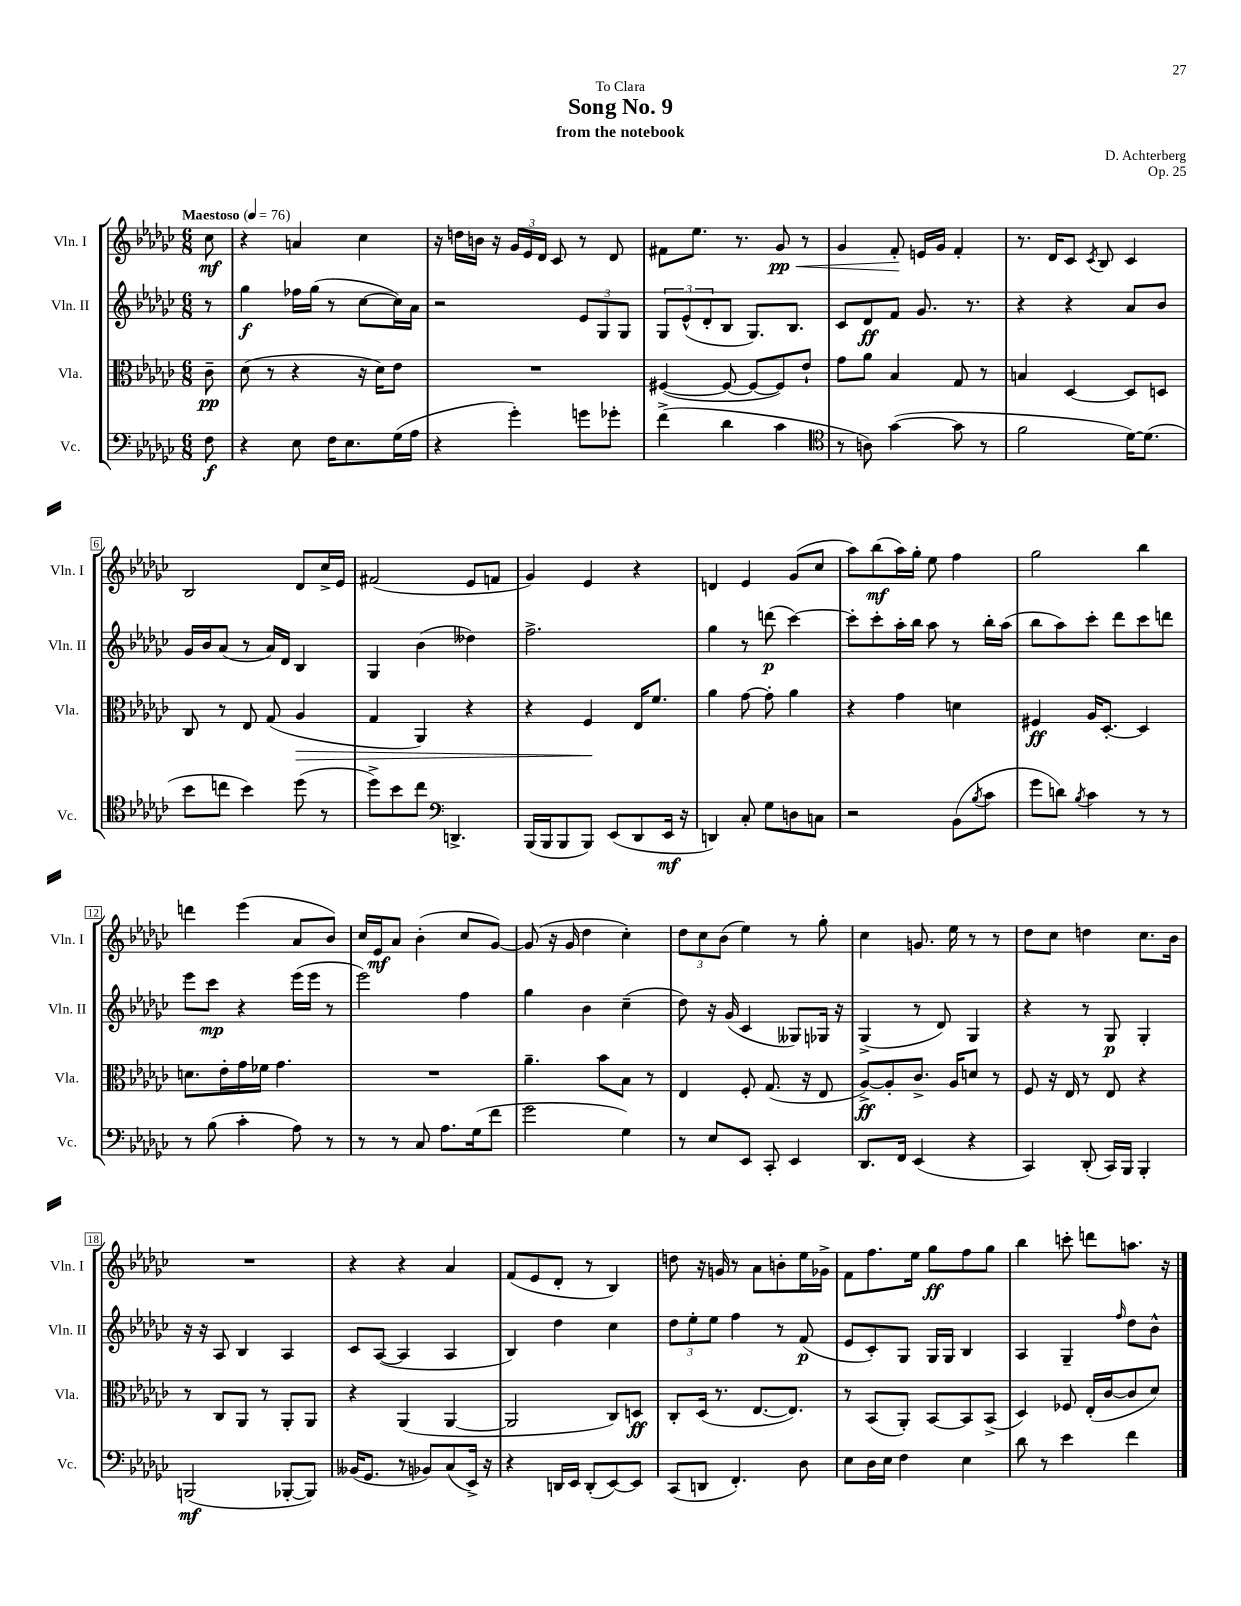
\header { title = "Song No. 9" composer = "D. Achterberg" subtitle = "from the notebook" dedication = "To Clara" opus = "Op. 25" }
<<
\new StaffGroup <<
\new Staff = "s0" \with { instrumentName = "Vln. I" shortInstrumentName = "Vln. I" } {
    \clef treble \key ges \major \numericTimeSignature \time 6/8 \partial 8 \tempo "Maestoso" 4 = 76
    ces''8\mf |
    r4 a'4 ces''4 |
    r16 d''16 b'16 r16 \tuplet 3/2 { ges'16 ees'16 des'16 } ces'8 r8 des'8 |
    fis'8 ees''8. r8. ges'8\pp\< r8 |
    ges'4 f'8-.\! e'16 ges'16 f'4-. |
    r8. des'16 ces'8 \acciaccatura { ces'8 } bes8 ces'4 |
    bes2 des'8 ces''16-> ees'16 |
    fis'2( ees'8 f'8 |
    ges'4) ees'4 r4 |
    d'4 ees'4 ges'8( ces''8 |
    aes''8) bes''8\mf( aes''16) ges''16-. ees''8 f''4 |
    ges''2 bes''4 |
    d'''4 ees'''4( aes'8 bes'8) |
    ces''16 ees'16\mf aes'8 bes'4-.( ces''8 ges'8~) |
    ges'8( r16 ges'16 des''4 ces''4-.) |
    \tuplet 3/2 { des''8 ces''8 bes'8( } ees''4) r8 ges''8-. |
    ces''4 g'8. ees''16 r8 r8 |
    des''8 ces''8 d''4 ces''8. bes'16 |
    R2. |
    r4 r4 aes'4 |
    f'8( ees'8 des'8-. r8 bes4) |
    d''8 r16 g'16 r8 aes'8 b'8-. ees''16 ges'16-> |
    f'8 f''8. ees''16 ges''8\ff f''8 ges''8 |
    bes''4 c'''8-. d'''8 a''8. r16 \bar "|." |
}
\new Staff = "s1" \with { instrumentName = "Vln. II" shortInstrumentName = "Vln. II" } {
    \clef treble \key ges \major \numericTimeSignature \time 6/8 \partial 8
    r8 |
    ges''4\f fes''16 ges''16( r8 ces''8~ ces''16) aes'16 |
    r2 \tuplet 3/2 { ees'8 ges8 ges8 } |
    \tuplet 3/2 { ges8 ees'8-^( des'8-. } bes8 ges8.) bes8. |
    ces'8 des'8\ff f'8 ges'8. r8. |
    r4 r4 aes'8 bes'8 |
    ges'16 bes'16 aes'8( r8 aes'16) des'16 bes4 |
    ges4 bes'4( deses''4) |
    f''2.-> |
    ges''4 r8 d'''8\p( ces'''4~) |
    ces'''8-. ces'''8-. aes''16-. bes''16 aes''8 r8 bes''16-. aes''16( |
    bes''8 aes''8) ces'''8-. des'''8 ces'''8 d'''8 |
    ees'''8 ces'''8\mp r4 ees'''16( ees'''16 r8 |
    ees'''2) f''4 |
    ges''4 bes'4 ces''4--( |
    des''8) r16 ges'16( ces'4 geses8) ges16 r16 |
    ges4->( r8 des'8) ges4 |
    r4 r8 ges8\p ges4-. |
    r16 r16 aes8 bes4 aes4 |
    ces'8 aes8~( aes4 aes4 |
    bes4) des''4 ces''4 |
    \tuplet 3/2 { des''8 ees''8-. ees''8 } f''4 r8 f'8\p( |
    ees'8 ces'8-.) ges8 ges16 ges16 bes4 |
    aes4 ges4-- \grace { f''16 } des''8 bes'8-^ \bar "|." |
}
\new Staff = "s2" \with { instrumentName = "Vla." shortInstrumentName = "Vla." } {
    \clef alto \key ges \major \numericTimeSignature \time 6/8 \partial 8
    ces'8--\pp |
    des'8( r8 r4 r16 des'16) ees'8 |
    R2. |
    fis4~( fis8~ fis8~ fis8) ees'8-! |
    ges'8 aes'8 bes4 ges8 r8 |
    b4 des4~ des8 d8 |
    ces8 r8 ees8 ges8( aes4\> |
    ges4 aes,4) r4 |
    r4 f4\! ees16 f'8. |
    aes'4 ges'8~ ges'8-. aes'4 |
    r4 ges'4 d'4 |
    fis4\ff aes16 des8.~-. des4 |
    d'8. ees'16-. ges'16 fes'16 ges'4. |
    R2. |
    aes'4.-- bes'8 bes8 r8 |
    ees4 f8-. ges8.( r16 ees8 |
    aes8~->\ff) aes8-. ces'8.-> aes16 d'8 r8 |
    f8 r16 ees16 r8 ees8 r4 |
    r8 ces8 aes,8 r8 aes,8-. aes,8 |
    r4 aes,4( aes,4~ |
    aes,2 ces8) d8\ff |
    ces8-. des16( r8. ees8.~ ees8.) |
    r8 bes,8( aes,8-.) bes,8~ bes,8 bes,8->( |
    des4) fes8 ees16-.( ces'16~ ces'8 des'8) \bar "|." |
}
\new Staff = "s3" \with { instrumentName = "Vc." shortInstrumentName = "Vc." } {
    \clef bass \key ges \major \numericTimeSignature \time 6/8 \partial 8
    f8\f |
    r4 ees8 f16 ees8. ges16( aes16 |
    r4 ges'4-.) g'8 ges'8-. |
    f'4->( des'4 ces'4 |
    \clef tenor r8 a8) ges'4~( ges'8 r8 |
    f'2 des'16~) des'8.( |
    bes'8 c''8 bes'4) des''8( r8 |
    des''8->) bes'8 ces''8 \clef bass d,4.-> |
    bes,,16( bes,,16 bes,,8 bes,,8) ees,8( des,8 ees,16\mf r16 |
    d,4) ces8-. ges8 d8 c8 |
    r2 bes,8( \acciaccatura { bes8 } ces'8 |
    ges'8 d'8) \acciaccatura { bes8 } ces'4 r8 r8 |
    r8 bes8( ces'4-. aes8) r8 |
    r8 r8 ces8 aes8. ges16( f'8 |
    ges'2 ges4) |
    r8 ees8 ees,8 ces,8-. ees,4 |
    des,8. f,16 ees,4( r4 |
    ces,4) des,8-.( ces,16) bes,,16 bes,,4-. |
    b,,2\mf( bes,,8~-. bes,,8) |
    beses,16( ges,8. r8 bes,8) ces8( ees,16->) r16 |
    r4 d,16 ees,16 d,8-.( ees,8~) ees,8 |
    ces,8( d,8 f,4.-.) des8 |
    ees8 des16 ees16 f4 ees4 |
    des'8 r8 ees'4 f'4 \bar "|." |
}
>>
>>
\layout { \context { \Score \override BarNumber.stencil = #(make-stencil-boxer 0.1 0.3 ly:text-interface::print) } }
